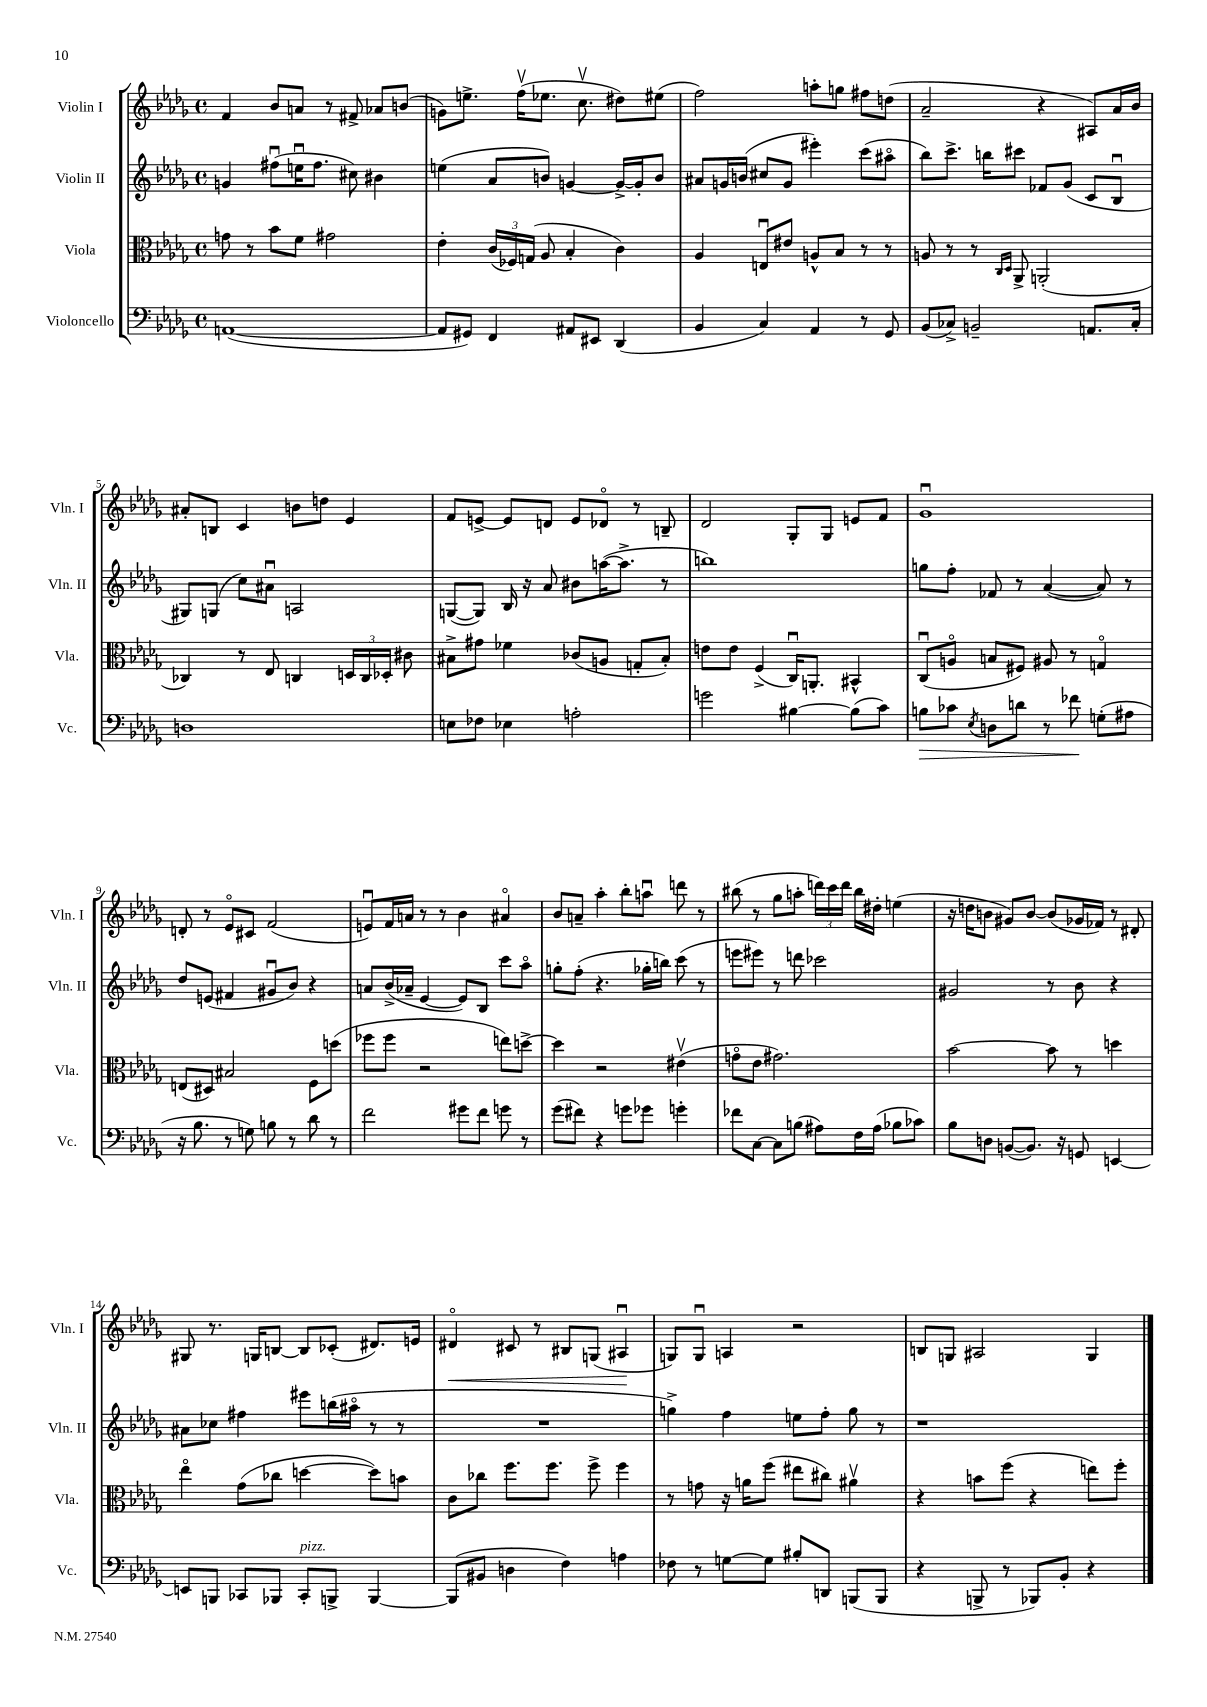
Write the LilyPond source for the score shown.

<<
\new StaffGroup <<
\new Staff = "s0" \with { instrumentName = "Violin I" shortInstrumentName = "Vln. I" } {
    \clef treble \key des \major \defaultTimeSignature \time 4/4
    \autoBeamOff f'4 bes'8[ a'8] r8 fis'8-> aes'8[ b'8]( |
    g'8[) e''8.]-> f''16[\upbow( ees''8.] c''8.\upbow dis''8[) eis''8]( |
    f''2) a''8[-. g''8] fis''8[ d''8]( |
    aes'2-- r4 ais8[) aes'16 bes'16] |
    ais'8[-. b8] c'4 b'8[ d''8] ees'4 |
    f'8[ e'8]~-> e'8[ d'8] e'8[ des'8]\flageolet r8 b8-- |
    des'2 ges8[-. ges8] e'8[ f'8] |
    ges'1\downbow |
    d'8-. r8 ees'8[\flageolet cis'8] f'2( |
    e'8[\downbow) f'16 a'16] r8 r8 bes'4 ais'4\flageolet |
    bes'8[ a'8]-- aes''4-. bes''8[-. a''8]\downbow d'''8 r8 |
    bis''8( r8 ges''8[ a''8]-. \tuplet 3/2 { d'''16[) c'''16 d'''16] } bis''16[ dis''16]-. e''4( |
    r16 d''16[ b'8] gis'8[) b'8]~ b'8[( ges'16 fes'16]) r8 dis'8-. |
    gis8 r8. g16[ b8]~ b8[ ces'8]-.( dis'8.[) e'16] |
    dis'4\flageolet\< cis'8 r8 bis8[ g8]( ais4\downbow\! |
    g8[) g8]\downbow a4 r2 |
    b8[ g8] ais2 g4 \bar "|." |
}
\new Staff = "s1" \with { instrumentName = "Violin II" shortInstrumentName = "Vln. II" } {
    \clef treble \key des \major \defaultTimeSignature \time 4/4
    \autoBeamOff g'4 fis''8[\downbow( e''16\downbow fis''8.] cis''8) bis'4 |
    e''4( aes'8[ b'8]) g'4~ g'16[~-> g'16-. b'8] |
    ais'8[ g'16 b'16]( cis''8[ g'8] eis'''4-.) c'''8[( ais''8]\flageolet |
    bes''8[) c'''8.]-> b''16[ cis'''8] fes'8[ ges'8]( c'8[ bes8]\downbow |
    gis8[) g8]( c''8[) ais'8]\downbow a2 |
    g8[~( g8]) bes16 r16 aes'8 bis'8[ a''16~( a''8.]-> r8 |
    b''1) |
    g''8[ f''8]-. fes'8 r8 aes'4~( aes'8) r8 |
    des''8[ e'8]( fis'4 gis'8[\downbow bes'8]) r4 |
    a'8[ bes'16->( aes'16]-- ees'4~ ees'8[) bes8] c'''8[ aes''8]\flageolet |
    g''8[-. f''8]-.( r4. ges''16[-. b''16]) c'''8( r8 |
    e'''8[ eis'''8]) r8 d'''8 ces'''2 |
    gis'2 r8 bes'8 r4 |
    ais'8[ ces''8] fis''4 eis'''8[ b''16( ais''16]\flageolet r8 r8 |
    R1 |
    g''4->) f''4 e''8[ f''8]-. g''8 r8 |
    r1 \bar "|." |
}
\new Staff = "s2" \with { instrumentName = "Viola" shortInstrumentName = "Vla." } {
    \clef alto \key des \major \defaultTimeSignature \time 4/4
    \autoBeamOff g'8 r8 bes'8[ f'8] gis'2 |
    ees'4-. \tuplet 3/2 { c'16[( fes16) g16]( } aes8 bes4-. c'4) |
    aes4 e8[\downbow eis'8] a8[-^ bes8] r8 r8 |
    a8 r8 r8 \grace { c16[ des16] } aes,8-> a,2-.( |
    ces4) r8 ees8 c4 \tuplet 3/2 { d16[ c16 des16]-. } cis'8 |
    bis8[-> gis'8] fes'4 ces'8[( a8] g8[-. bis8]-.) |
    e'8[ e'8] f4->( c16[\downbow) a,8.]-. bis,4-^ |
    c8[\downbow( a8]\flageolet b8[ fis8]) ais8 r8 g4\flageolet |
    e8[( dis8]) bis2 f8[ d''8]( |
    fes''8[ fes''8] r2 e''8[) d''8]~-> |
    d''4 r2 eis'4\upbow( |
    g'8[\flageolet ees'8] gis'2.) |
    bes'2~ bes'8 r8 d''4 |
    ees''4\flageolet ges'8[( ces''8] d''4~ d''8[) b'8] |
    c'8[ ces''8] f''8.[ f''8.] f''8-> f''4 |
    r8 g'8 r16 a'16[ f''8]( eis''8[ cis''8]) ais'4\upbow |
    r4 b'8[ f''8]( r4 e''8[) f''8]-. \bar "|." |
}
\new Staff = "s3" \with { instrumentName = "Violoncello" shortInstrumentName = "Vc." } {
    \clef bass \key des \major \defaultTimeSignature \time 4/4
    \autoBeamOff a,1~( |
    a,8[ gis,8]) f,4 ais,8[ eis,8] des,4( |
    bes,4 c4) aes,4 r8 ges,8 |
    bes,8[( ces8]->) b,2-- a,8.[ ces16]-. |
    d1 |
    e8[ fes8] ees4 a2-. |
    g'2 bis4~ bis8[( c'8]) |
    b8[\> ces'8] \acciaccatura { ees8 } d8[ d'8] r8 fes'8\! g8[-.( ais8] |
    r16 bes8. r8 g8) b8 r8 des'8 r8 |
    f'2 gis'8[ f'8] g'8 r8 |
    ges'8[( fis'8]) r4 g'8[ ges'8] g'4-. |
    fes'8[ c8]~ c8[ b8]( ais8[) f16 ais16]( bes8[ ces'8]) |
    bes8[ d8] b,8[~( b,8.]) r16 g,8 e,4~ |
    e,8[ b,,8] ces,8[ bes,,8] ces,8[-.^\markup { \italic "pizz." } b,,8]-> b,,4~ |
    b,,8[( bis,8] d4 f4) a4 |
    fes8 r8 g8[~ g8] bis8[-. d,8] b,,8[( b,,8] |
    r4 b,,8-> r8 bes,,8[) bes,8]-. r4 \bar "|." |
}
>>
>>
